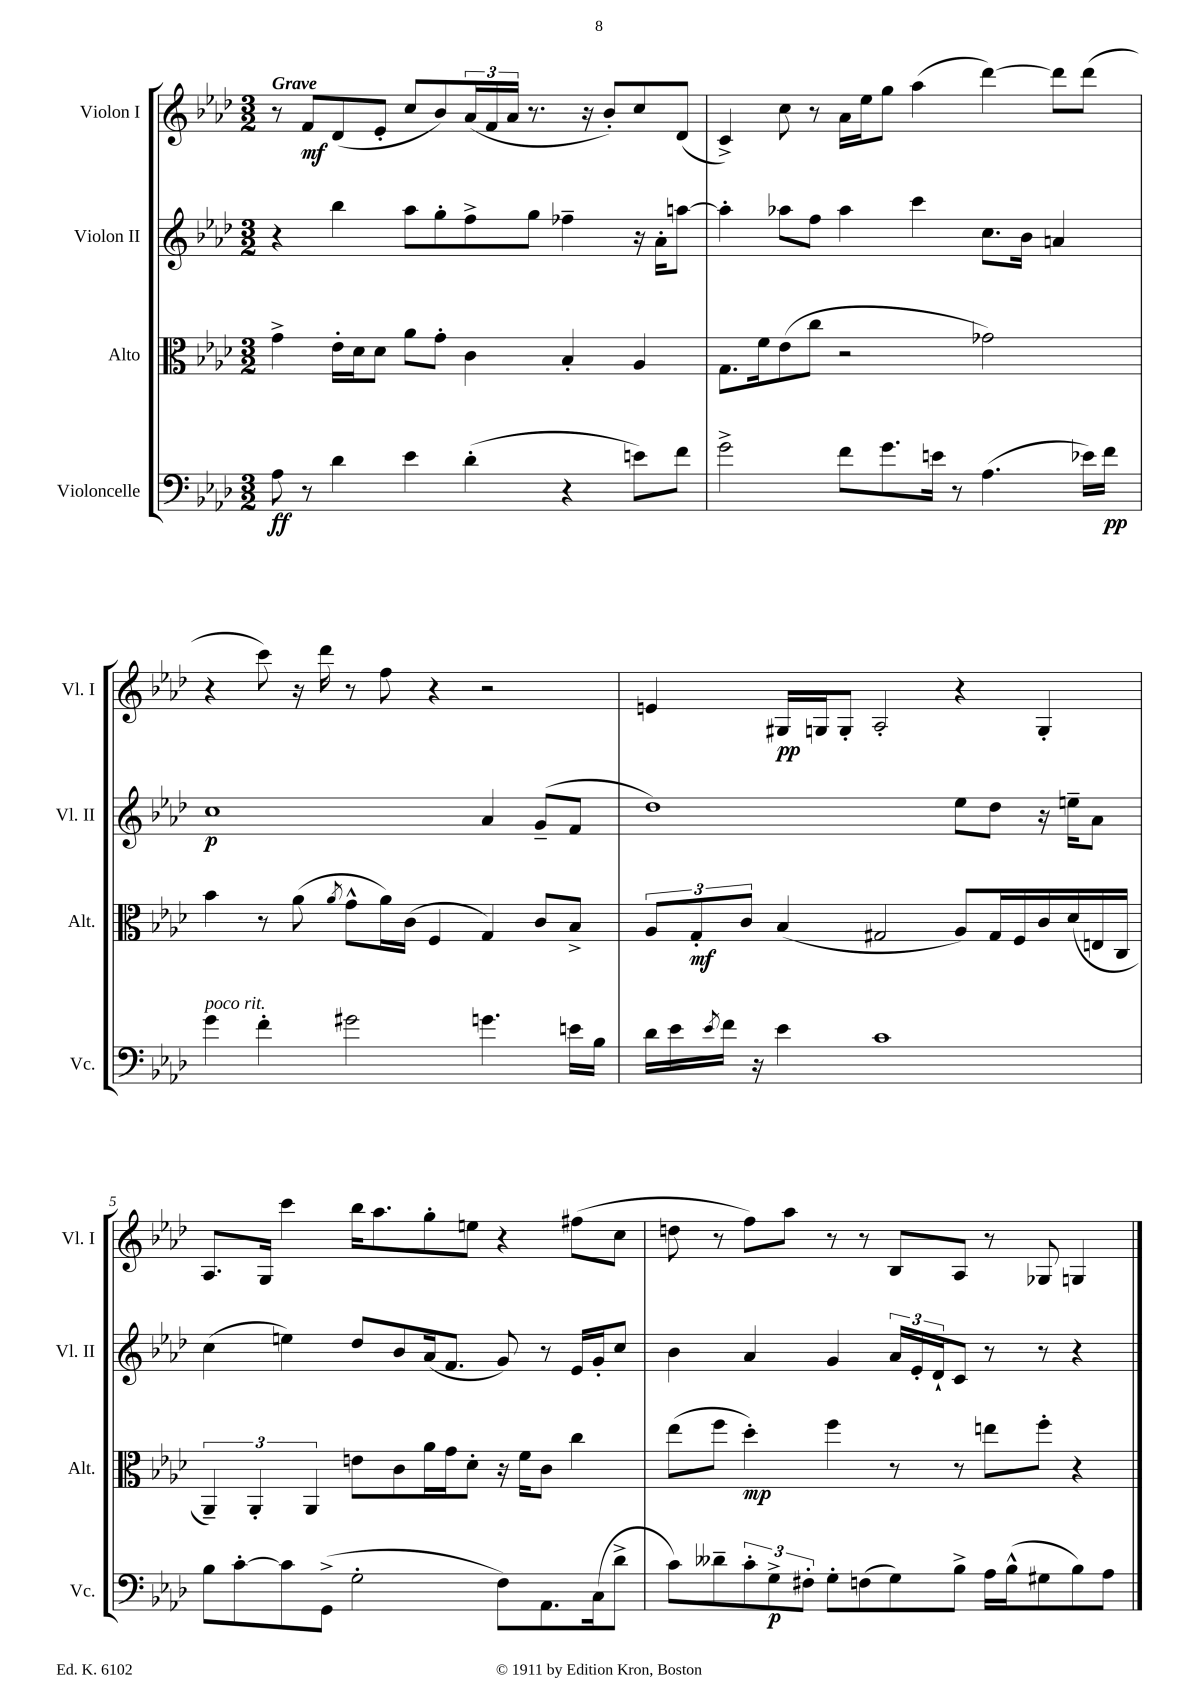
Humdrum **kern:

**kern	**kern	**kern	**kern
*staff4	*staff3	*staff2	*staff1
*clefF4	*clefC3	*clefG2	*clefG2
*k[b-e-a-d-]	*k[b-e-a-d-]	*k[b-e-a-d-]	*k[b-e-a-d-]
*M3/2	*M3/2	*M3/2	*M3/2
8A-	4g^	4r	8r
8r	.	.	8f
4d-	16e-'	4bb-	(8d-
.	16d-	.	.
.	8d-	.	8e-'
4e-	8a-	8aa-	8cc
.	8g'	8gg'	8b-)
(4d-'	4c	8ff^	(24a-
.	.	.	24f
.	.	.	24a-
.	.	8gg	8.r
4r	4B-'	4ff-~	.
.	.	.	16r
.	.	.	8b-')
8e)	4A-	16r	8cc
.	.	16a-'	.
8f	.	[8aa	(8d-
=	=	=	=
2g^	8.G	4aa']	4c^)
.	16f	.	.
.	(8e-	8aa-	8cc
.	8cc	8ff	8r
8f	2r	4aa-	16a-
.	.	.	16ee-
8.g	.	.	8gg
.	.	4ccc	(4aa-
16e	.	.	.
8r	.	.	.
(4.A-	2g-)	8.cc	[4ddd-)
.	.	16b-	.
.	.	4a	8ddd-]
16e-)	.	.	(8ddd-
16f	.	.	.
=	=	=	=
4g	4b-	1cc	4r
4f'	8r	.	8ccc)
.	(8a-	.	16r
.	.	.	16ddd-
.	8qa-	.	.
2g#	8g^^	.	8r
.	16a-)	.	8ff
.	(16c	.	.
.	4F	.	4r
4.g	4G)	4a-	2r
.	8c	(8g~	.
16e	8B-^	8f	.
16B-	.	.	.
=	=	=	=
16d-	12A-	1dd-)	4e
16e-	.	.	.
.	12G'	.	.
8qe-	.	.	.
16f	.	.	.
.	12c	.	.
16r	.	.	.
4e-	(4B-	.	16G#
.	.	.	16G
.	.	.	8G'
1c	2G#	.	2A-'
.	8A-)	8ee-	4r
.	16G#	8dd-	.
.	16F	.	.
.	16c	16r	4G'
.	(16d-	16ee~	.
.	16E	8a-	.
.	16C	.	.
=	=	=	=
8B-	6AA-~)	(4cc	8.A-
[8c'	.	.	.
.	6AA-'	.	.
.	.	.	16G
8c]	.	4ee)	4ccc
.	6AA-	.	.
(8GG^	.	.	.
2G'	8e	8dd-	16bb-
.	.	.	8.aa-
.	8c	8b-	.
.	16a-	(16a-	8gg'
.	16g	8.f	.
.	8d-'	.	8ee
8F)	16r	8g)	4r
.	16f	.	.
8.AA-	8c	8r	.
.	4cc	16e-	(8ff#
(16C	.	16g'	.
8d-^	.	8cc	8cc
=	=	=	=
8c)	(8ee-	4b-	8dd
8d--~	8ff	.	8r
12c'	4dd-')	4a-	8ff)
12G^	.	.	.
.	.	.	8aa-
12F#'	.	.	.
8G'	4ff	4g	8r
(8F	.	.	8r
8G)	8r	24a-	8B-
.	.	24e-'	.
.	.	24d-`	.
8B-^	8r	8c	8A-
16A-	8ee	8r	8r
(16B-^^	.	.	.
8G#	8ff'	8r	8G-
8B-)	4r	4r	4G
8A-	.	.	.
==	==	==	==
*-	*-	*-	*-
